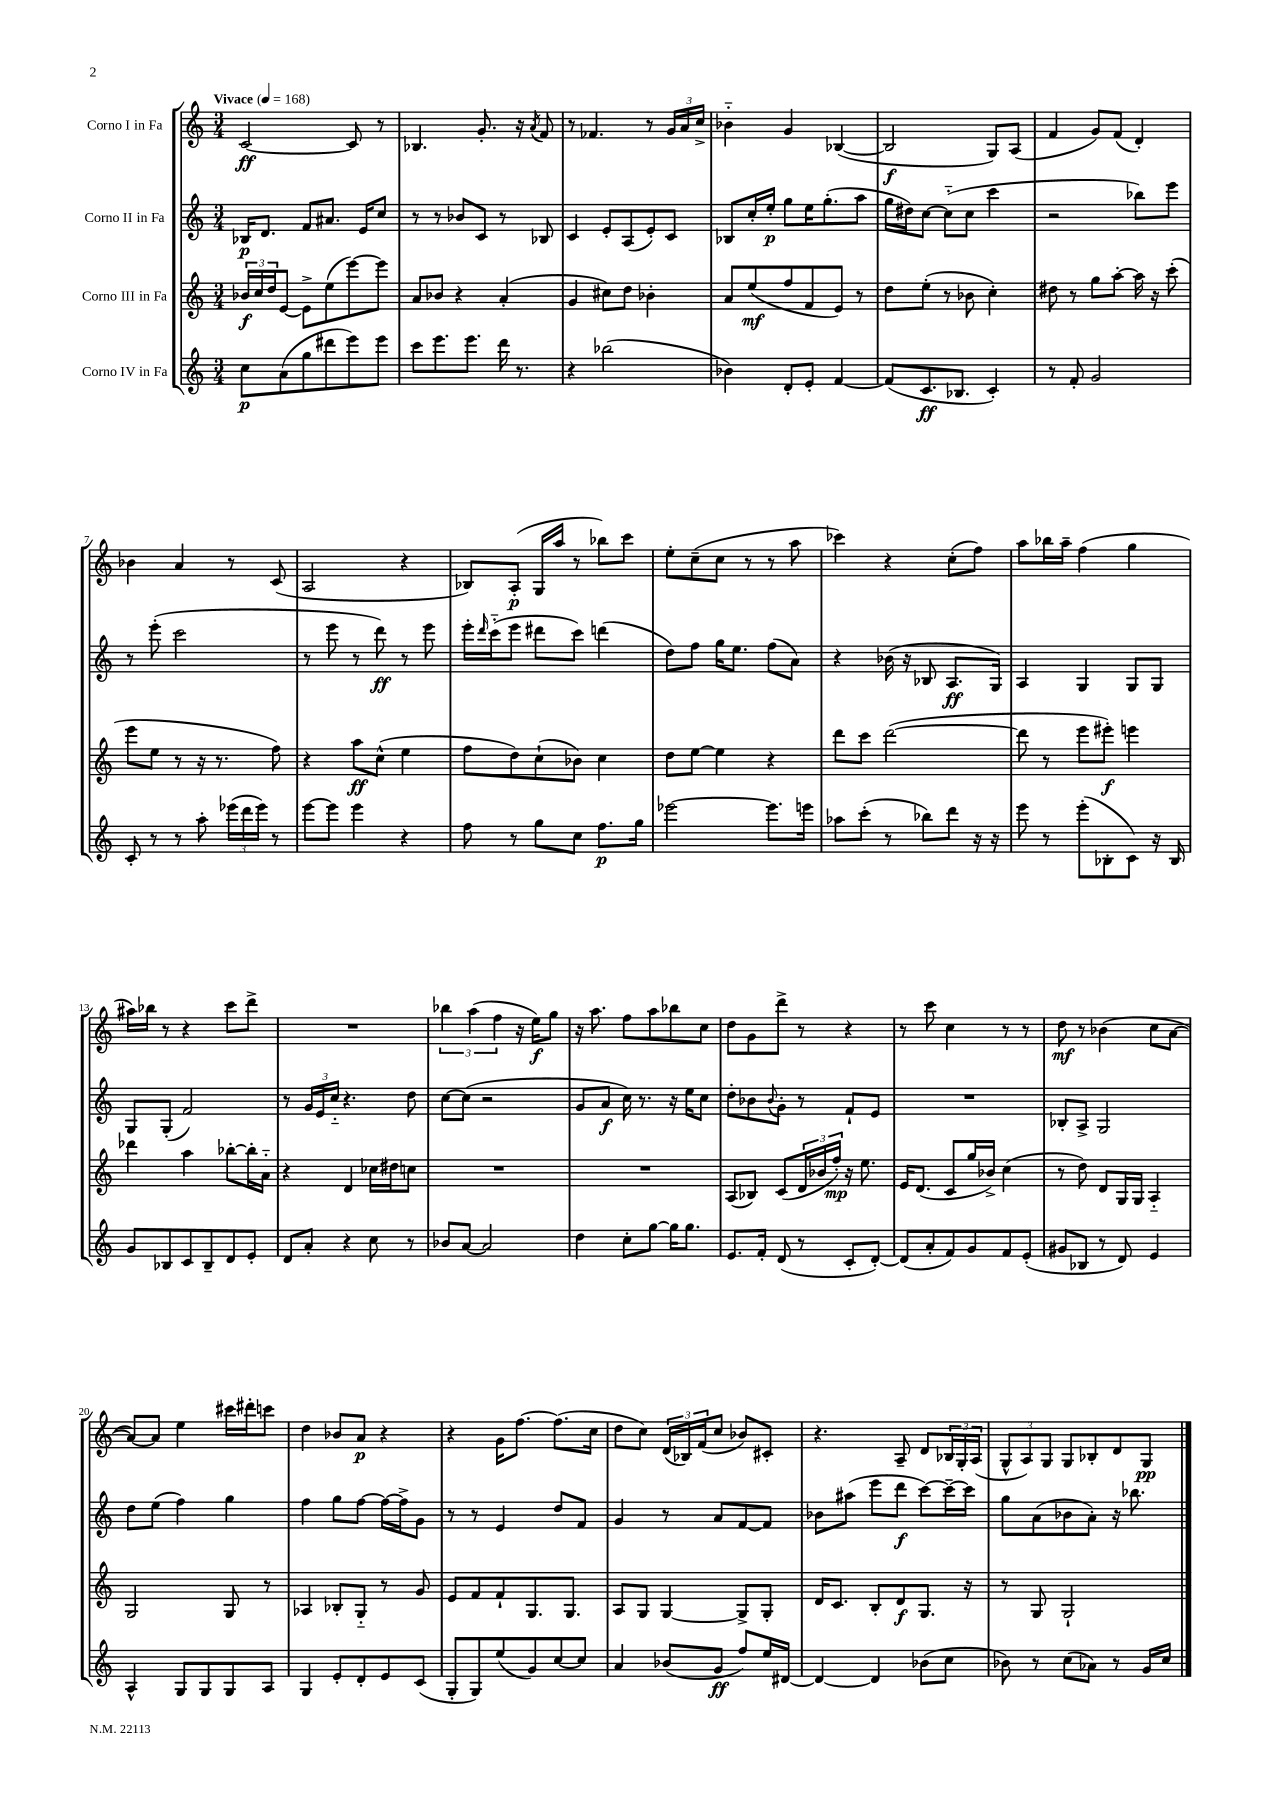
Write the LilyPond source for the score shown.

<<
\new StaffGroup <<
\new Staff = "s0" \with { instrumentName = "Corno I in Fa" } {
    \clef treble \key c \major \numericTimeSignature \time 3/4 \tempo "Vivace" 4 = 168
    c'2~\ff c'8 r8 |
    bes4. g'8.-. r16 \acciaccatura { a'8 } f'8 |
    r8 fes'4. r8 \tuplet 3/2 { g'16 a'16 c''16-> } |
    bes'4-_ g'4 bes4~( |
    bes2\f g8) a8( |
    f'4 g'8) f'8( d'4-.) |
    bes'4 a'4 r8 c'8( |
    a2 r4 |
    bes8) a8-.\p( g16 a''16 r8 bes''8) c'''8 |
    e''8-. c''8--( c''8 r8 r8 a''8 |
    ces'''4) r4 c''8-.( f''8) |
    a''8 bes''16 a''16-- f''4( g''4 |
    ais''16) bes''16 r8 r4 c'''8 d'''8-> |
    R2. |
    \tuplet 3/2 { bes''4 a''4( f''4 } r16 e''16\f) g''8 |
    r16 a''8. f''8 a''8 bes''8 c''8 |
    d''8 g'8 d'''8-> r8 r4 |
    r8 c'''8 c''4 r8 r8 |
    d''8\mf r8 bes'4( c''8 a'8~ |
    a'8~) a'8 e''4 cis'''16 dis'''16-. c'''8 |
    d''4 bes'8 a'8\p r4 |
    r4 g'16 f''8.~ f''8.( c''16 |
    d''8 c''8) \tuplet 3/2 { d'16( bes16) f'16( } c''8 bes'8) cis'8-. |
    r4. a8-- d'8 \tuplet 3/2 { bes16 g16-. a16( } |
    \tuplet 3/2 { g8-^ a8) g8 } g8 bes8-. d'8 g8\pp \bar "|." |
}
\new Staff = "s1" \with { instrumentName = "Corno II in Fa" } {
    \clef treble \key c \major \numericTimeSignature \time 3/4
    bes16\p d'8. f'8 ais'8. e'16 c''8 |
    r8 r8 bes'8 c'8 r8 bes8 |
    c'4 e'8-. a8( e'8-.) c'8 |
    bes8 c''16-. e''16-.\p g''8 e''16 g''8.-.( a''8 |
    g''16 dis''16) c''8~ c''8-_( c''8 c'''4 |
    r2 bes''8) e'''8 |
    r8 e'''8-.( c'''2 |
    r8 e'''8 r8 d'''8\ff) r8 e'''8 |
    e'''16-. \grace { d'''16 } c'''16-_( e'''8 dis'''8 c'''8) d'''4( |
    d''8) f''8 g''16 e''8. f''8( a'8) |
    r4 bes'16( r16 bes8 a8.\ff g16) |
    a4 g4 g8 g8 |
    g8 g8-.( f'2) |
    r8 \tuplet 3/2 { g'16 e'16 c''16-_ } r4. d''8 |
    c''8~ c''8( r2 |
    g'8 a'8\f c''16) r8. r16 e''16 c''8 |
    d''8-. bes'8 \appoggiatura { bes'8 } g'8-. r8 f'8-! e'8 |
    R2. |
    bes8-. a8-> g2 |
    d''8 e''8( f''4) g''4 |
    f''4 g''8 f''8~ f''16~ f''16-> g'8 |
    r8 r8 e'4 d''8 f'8 |
    g'4 r8 a'8 f'8~ f'8 |
    bes'8 ais''8( e'''8 d'''8\f c'''8~) c'''16~-- c'''16 |
    g''8 a'8( bes'8 a'8-.) r16 bes''8. \bar "|." |
}
\new Staff = "s2" \with { instrumentName = "Corno III in Fa" } {
    \clef treble \key c \major \numericTimeSignature \time 3/4
    \tuplet 3/2 { bes'16\f c''16 d''16 } e'8~ e'8-> e''8( e'''8~) e'''8 |
    a'8 bes'8 r4 a'4-.( |
    g'4 cis''8) d''8 bes'4-. |
    a'8 e''8\mf( f''8 f'8 e'8) r8 |
    d''8 e''8-.( r8 bes'8 c''4-.) |
    dis''8 r8 g''8 a''8~-. a''16 r16 c'''8-.( |
    e'''8 e''8 r8 r16 r8. f''8) |
    r4 a''8\ff c''8-^( e''4 |
    f''8 d''8) c''8-!( bes'8) c''4 |
    d''8 e''8~ e''4 r4 |
    d'''8 c'''8 d'''2~( |
    d'''8 r8 e'''8 eis'''8-.\f) e'''4 |
    des'''4 a''4 bes''8~-. bes''16-. a'16-_ |
    r4 d'4 ces''16 dis''16 c''8 |
    R2. |
    R2. |
    a8( bes8) c'8( \tuplet 3/2 { d'16 bes'16 f''16-.\mp) } r16 e''8. |
    e'16 d'8.( c'8 g''16 bes'16->) c''4( |
    r8 d''8) d'8 g16 g16 a4-_ |
    g2 g8 r8 |
    aes4 bes8-. g8-_ r8 g'8 |
    e'8 f'8 f'8-! g8. g8. |
    a8 g8 g4~ g8-> g8-. |
    d'16 c'8. b8-. d'8\f g8. r16 |
    r8 g8 g2-! \bar "|." |
}
\new Staff = "s3" \with { instrumentName = "Corno IV in Fa" } {
    \clef treble \key c \major \numericTimeSignature \time 3/4
    c''8\p a'8( g''8 dis'''8 e'''8) e'''8 |
    c'''8 e'''8. e'''8. d'''16 r8. |
    r4 bes''2( |
    bes'4) d'8-. e'8-. f'4~ |
    f'8( c'8.\ff bes8. c'4-.) |
    r8 f'8-. g'2 |
    c'8-. r8 r8 a''8-. \tuplet 3/2 { ees'''16( d'''16 ees'''16) } r8 |
    e'''8~ e'''8 e'''4 r4 |
    f''8 r8 g''8 c''8 f''8.\p g''16 |
    ees'''2~ ees'''8. e'''16 |
    aes''8 c'''8-.( r8 bes''8) d'''8 r16 r16 |
    e'''8 r8 e'''8-.( bes8-. c'8) r16 bes16 |
    g'8 bes8 c'8 bes8-- d'8 e'8-. |
    d'8 a'8-. r4 c''8 r8 |
    bes'8 a'8~ a'2 |
    d''4 c''8-. g''8~ g''16 g''8. |
    e'8. f'16-. d'8( r8 c'8-. d'8~-.) |
    d'8( a'8-. f'8) g'8 f'8 e'8-.( |
    gis'8 bes8 r8 d'8) e'4 |
    a4-^ g8 g8 g8 a8 |
    g4 e'8-. d'8-. e'8 c'8( |
    g8-. g8) e''8( g'8) c''8~ c''8 |
    a'4 bes'8( g'8\ff f''8) e''16 dis'16~ |
    dis'4~ dis'4 bes'8( c''8 |
    bes'8) r8 c''8( aes'8) r8 g'16 c''16 \bar "|." |
}
>>
>>
